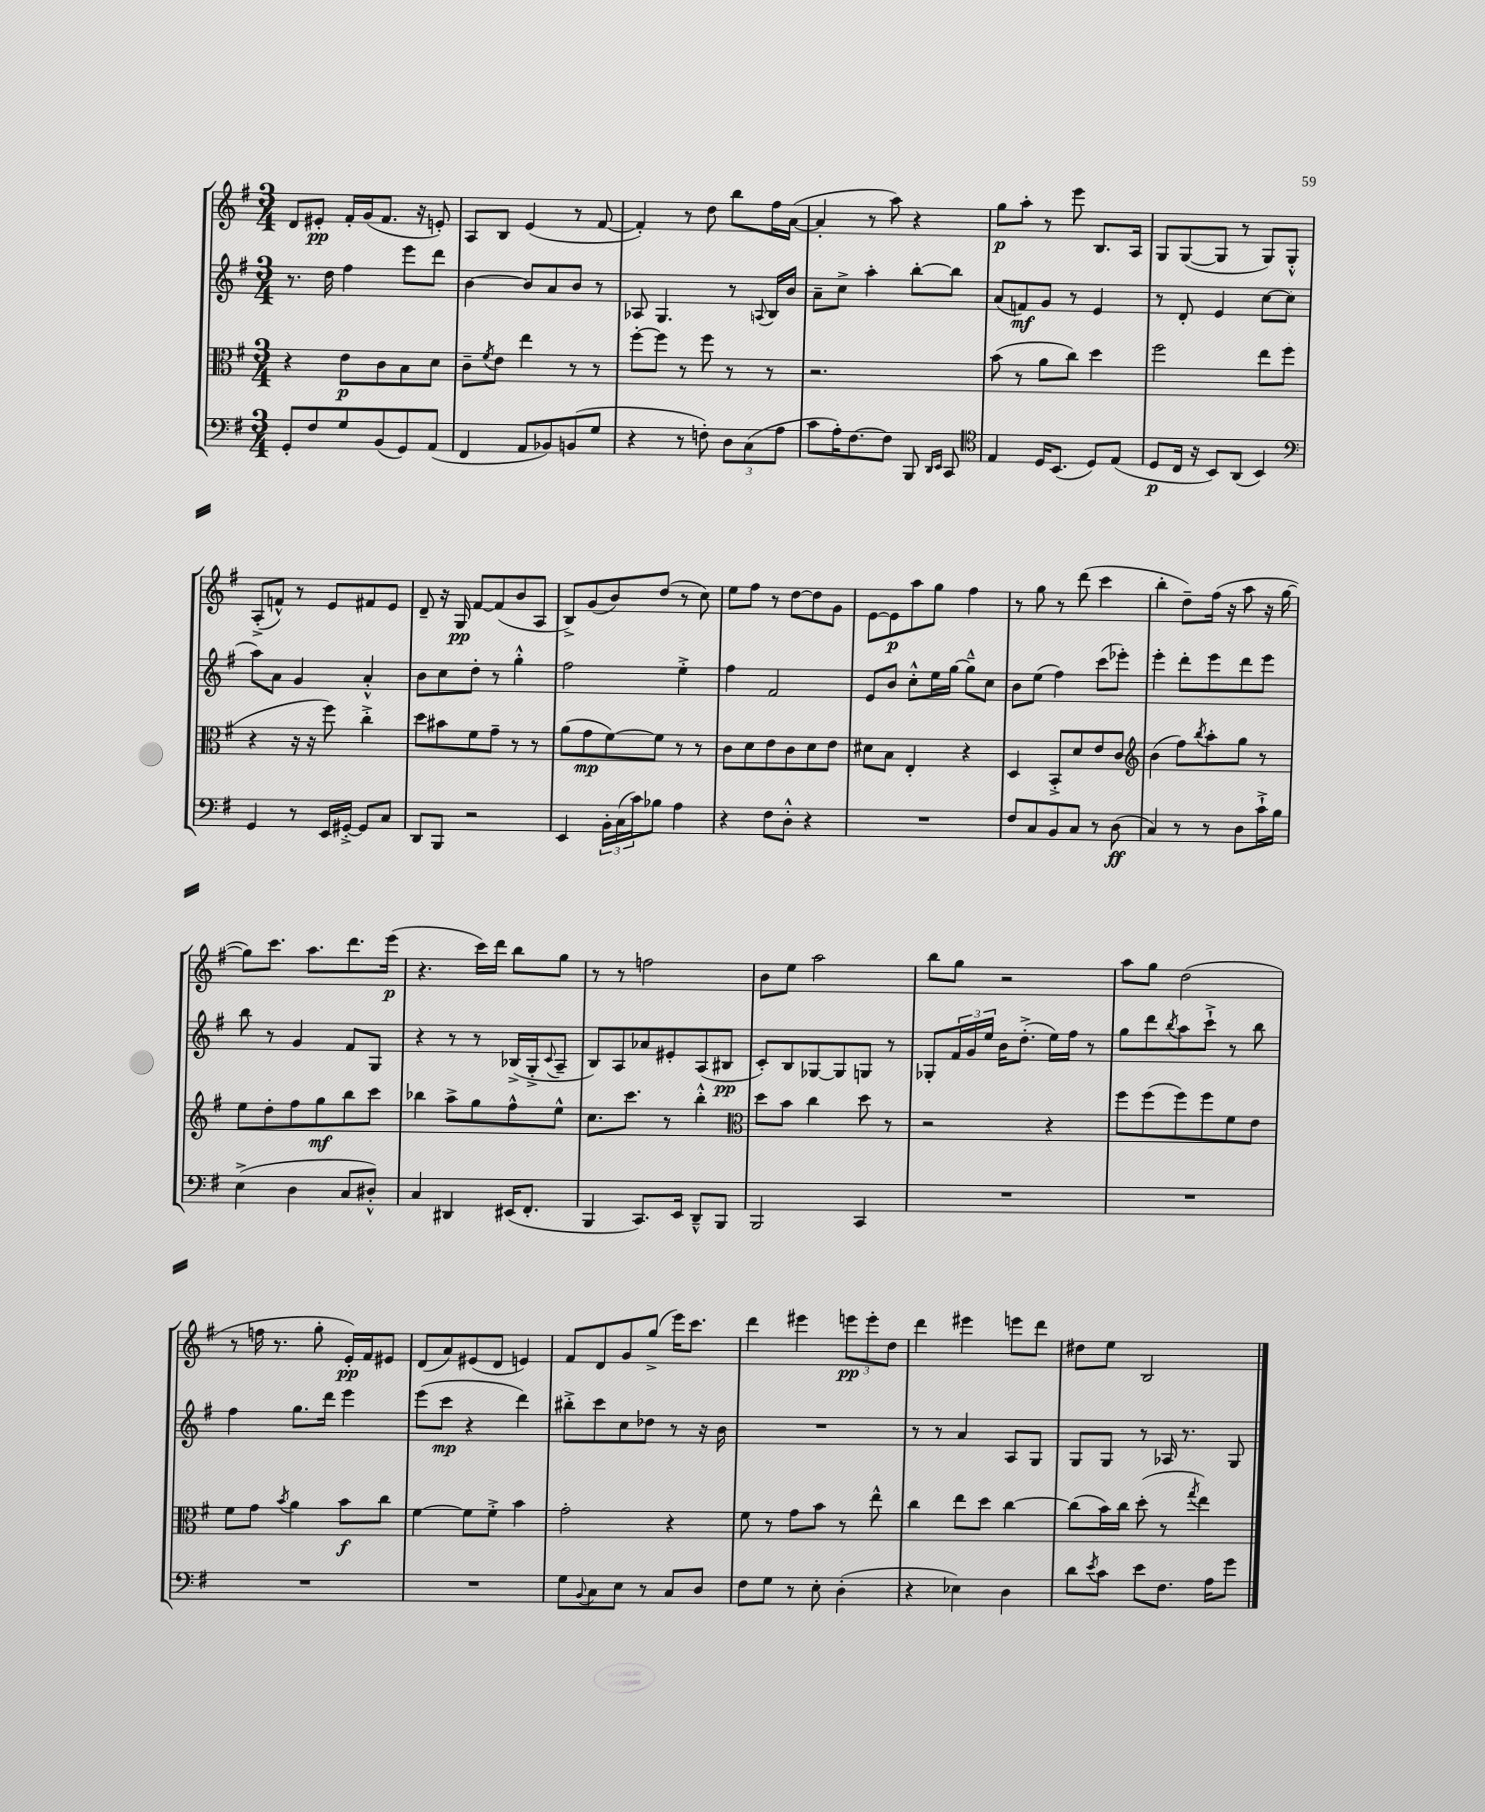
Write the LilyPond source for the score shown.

<<
\new StaffGroup <<
\new Staff = "s0" {
    \clef treble \key g \major \numericTimeSignature \time 3/4
    d'8 eis'8-.\pp fis'16-. g'16( fis'8. r16 e'8-.) |
    a8 b8 e'4( r8 fis'8~ |
    fis'4-.) r8 d''8 b''8 fis''16 a'16~( |
    a'4-. r8 a''8) r4 |
    g''8\p a''8-. r8 e'''8 b8. a16 |
    g8 g8~( g8 r8 g8) g8-.-^ |
    a8-.->( f'8-^) r8 e'8 fis'8 e'8 |
    d'8-- r16 g16\pp fis'8~ fis'8( b'8 a8 |
    b8->) g'8( b'8) d''8( r8 c''8) |
    e''8 fis''8 r8 d''8~ d''8 g'8 |
    e'8~ e'8\p a''8 g''8 fis''4 |
    r8 g''8 r8 d'''8( c'''4 |
    b''4-. d''8--) fis''16( r16 a''8 r16 g''16~ |
    g''8) c'''8. a''8. d'''8. e'''16\p( |
    r4. c'''16) d'''16 b''8 g''8 |
    r8 r8 f''2 |
    b'8 e''8 a''2 |
    b''8 g''8 r2 |
    a''8 g''8 d''2( |
    r8 f''16 r8. g''8-. e'16-.\pp) fis'16 eis'8 |
    d'8( a'8) eis'8( d'8 e'4) |
    fis'8 d'8 g'8 g''8->( e'''16) c'''8. |
    d'''4 eis'''4 \tuplet 3/2 { e'''8\pp e'''8-. d''8 } |
    d'''4 eis'''4 e'''8 d'''8 |
    dis''8 e''8 b2 \bar "|." |
}
\new Staff = "s1" {
    \clef treble \key g \major \numericTimeSignature \time 3/4
    r8. d''16 fis''4 e'''8 d'''8 |
    b'4~ b'8 a'8 b'8 r8 |
    aes8 g4. r8 \appoggiatura { a8 } b16 b'16 |
    a'8-- c''8-> a''4-. b''8~-. b''8 |
    a'8( f'8\mf) g'8 r8 e'4 |
    r8 d'8-. e'4 c''8~ c''8( |
    a''8) a'8 g'4 a'4-.-^ |
    b'8 c''8 d''8-. r8 g''4-.-^ |
    fis''2 e''4-.-> |
    fis''4 fis'2 |
    e'8 b'8 c''8-.-^ e''16 g''16~ g''8---^ c''8 |
    b'8 e''8( fis''4) c'''8( ees'''8-.) |
    e'''4-. d'''8-. e'''8 d'''8 e'''8 |
    b''8 r8 g'4 fis'8 g8 |
    r4 r8 r8 bes16->( g16-.-> \appoggiatura { c'8 } a8-- |
    b8) a8 aes'8 eis'8-. a8( bis8\pp |
    c'8-.) b8 ges8~ ges8 g8 r8 |
    ges8-. \tuplet 3/2 { fis'16 g'16 e''16 } b'16 d''8.-.->( e''16) fis''16 r8 |
    g''8 d'''8 \acciaccatura { b''8 } a''8 c'''8-!-> r8 b''8 |
    fis''4 g''8. d'''16 e'''4 |
    e'''8( c'''8\mp r4 d'''4) |
    bis''8-.-> c'''8 c''8 des''8 r8 r16 b'16 |
    R2. |
    r8 r8 a'4 a8 g8 |
    g8 g8 r8 aes16 r8. g8 \bar "|." |
}
\new Staff = "s2" {
    \clef alto \key g \major \numericTimeSignature \time 3/4
    r4 e'8\p c'8 b8 d'8 |
    c'8-- \acciaccatura { fis'8 } e'8 e''4 r8 r8 |
    fis''8~-. fis''8 r8 fis''8 r8 r8 |
    r2. |
    b'8( r8 a'8 c''8) d''4 |
    fis''2 e''8 fis''8( |
    r4 r16 r16 fis''8) c''4-.-> |
    d''8 bis'8 fis'8 g'8-- r8 r8 |
    a'8( g'8\mp fis'8~) fis'8 r8 r8 |
    c'8 d'8 e'8 c'8 d'8 e'8 |
    dis'8 b8 e4-. r4 |
    d4 b,8-.-> d'8 e'8 c'8 |
    \clef treble b'4( fis''8) \acciaccatura { b''8 } a''8-. g''8 r8 |
    e''8 d''8-. fis''8 g''8\mf b''8 c'''8 |
    bes''4 a''8-> g''8 fis''8-^ e''8-^ |
    c''8. c'''8. r8 b''4-.-^ |
    \clef alto d''8 b'8 c''4 d''8 r8 |
    r2 r4 |
    fis''8 fis''8( fis''8) fis''8 fis'8 e'8 |
    fis'8 g'8 \acciaccatura { b'8 } a'4 b'8\f c''8 |
    fis'4~ fis'8 fis'8-.-> b'4 |
    g'2-. r4 |
    fis'8 r8 g'8 b'8 r8 e''8-^ |
    c''4 e''8 d''8 c''4~ |
    c''8( b'16) c''16 d''8-.( r8 \acciaccatura { g''8 } e''4) \bar "|." |
}
\new Staff = "s3" {
    \clef bass \key g \major \numericTimeSignature \time 3/4
    g,8-. fis8 g8 b,8( g,8) a,8( |
    fis,4 a,8 bes,8) b,8( g8 |
    r4 r8 f8-.) \tuplet 3/2 { d8 c8( a8 } |
    c'8 a16-.) fis8.~ fis8 b,,8 \grace { d,16 e,16 } c,8 |
    \clef tenor e4 d16 b,8.( d8) e8( |
    d8\p c16 r16 b,8) a,8( b,4) |
    \clef bass g,4 r8 e,16 gis,16~-.-> gis,8 c8 |
    d,8 b,,8 r2 |
    e,4 \tuplet 3/2 { b,16-. c16( c'16) } bes8 a4 |
    r4 fis8 d8-.-^ r4 |
    R2. |
    fis8 c8 b,8 c8 r8 d8\ff( |
    c4) r8 r8 d8 c'16-!-> b16 |
    e4->( d4 c8 dis8-.-^) |
    c4 dis,4 eis,16( fis,8.-. |
    b,,4 c,8.) e,16 d,8---^ b,,8 |
    b,,2 c,4 |
    R2. |
    R2. |
    R2. |
    R2. |
    g8 \appoggiatura { b,8 } c8 e8 r8 c8 d8 |
    fis8 g8 r8 e8-. d4-.( |
    r4 ees4) d4 |
    d'8 \acciaccatura { e'8 } c'8 e'8 fis8. a16 g'8 \bar "|." |
}
>>
>>
\layout { \context { \Score \remove "Bar_number_engraver" } }
